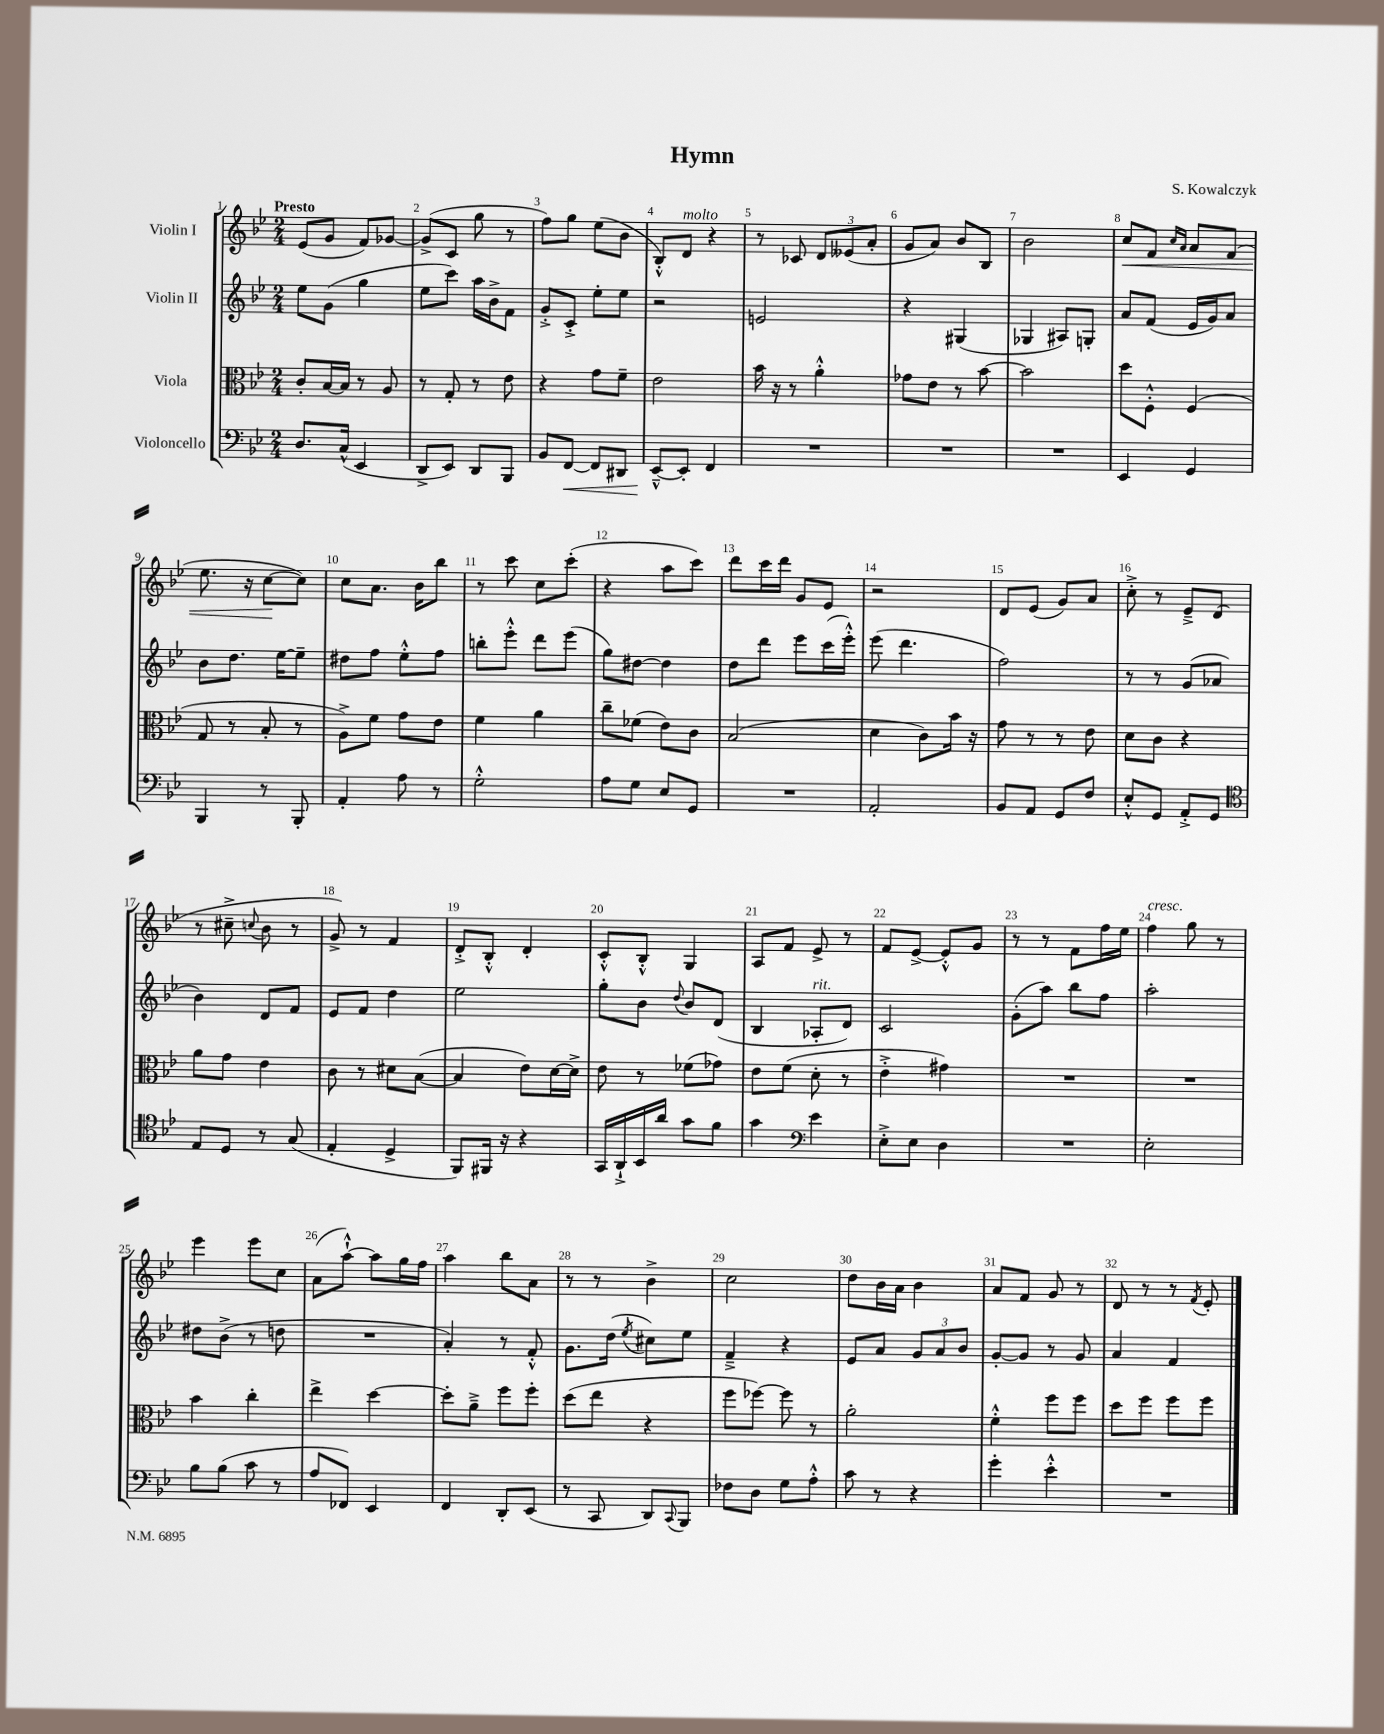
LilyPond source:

\header { title = "Hymn" composer = "S. Kowalczyk" }
<<
\new StaffGroup <<
\new Staff = "s0" \with { instrumentName = "Violin I" } {
    \clef treble \key bes \major \numericTimeSignature \time 2/4 \tempo "Presto"
    ees'8( g'8 f'8) ges'8~ |
    ges'8->( c'8 g''8 r8 |
    f''8) g''8 ees''8( bes'8 |
    bes8-.-^) d'8^\markup { \italic "molto" } r4 |
    r8 ces'8 \tuplet 3/2 { d'8 eeses'8( a'8-. } |
    g'8 a'8) bes'8 bes8 |
    bes'2 |
    c''8\< f'8 \grace { c''16 a'16 } a'8 f'8( |
    ees''8. r16 c''8~\! c''8) |
    c''8 a'8. bes'16 bes''8 |
    r8 c'''8 c''8 c'''8-.( |
    r4 a''8 c'''8) |
    d'''8 c'''16 d'''16 g'8 ees'8 |
    r2 |
    d'8 ees'8( g'8) a'8 |
    c''8-.-> r8 ees'8---> d'8( |
    r8 cis''8---> \appoggiatura { c''8 } bes'8 r8 |
    g'8->) r8 f'4 |
    d'8-.-> bes8-.-^ d'4-. |
    c'8-.-^ bes8-.-^ g4 |
    a8 f'8 ees'8-> r8 |
    f'8 ees'8~-> ees'8-.-^ g'8 |
    r8 r8 f'8 f''16 ees''16 |
    f''4^\markup { \italic "cresc." } g''8 r8 |
    ees'''4 ees'''8 c''8 |
    a'8( a''8~-!-^) a''8 g''16 f''16 |
    a''4 bes''8 a'8 |
    r8 r8 bes'4-> |
    c''2 |
    d''8 bes'16 a'16 bes'4 |
    a'8 f'8 g'8 r8 |
    d'8 r8 r8 \acciaccatura { f'8 } ees'8-. \bar "|." |
}
\new Staff = "s1" \with { instrumentName = "Violin II" } {
    \clef treble \key bes \major \numericTimeSignature \time 2/4
    ees''8 g'8( g''4 |
    ees''8 c'''8) a''16 bes'16-> f'8 |
    g'8-.-> c'8-.-> ees''8-. ees''8 |
    r2 |
    e'2 |
    r4 gis4( |
    ges4 ais8) g8-. |
    a'8 f'8( ees'16 g'16) a'8 |
    bes'8 d''8. ees''16~ ees''8-- |
    dis''8 f''8 ees''8-.-^ f''8 |
    b''8-. ees'''8-.-^ d'''8 ees'''8( |
    g''8) dis''8~ dis''4 |
    d''8 d'''8 ees'''8 c'''16( ees'''16-.-^) |
    ees'''8( d'''4. |
    f''2) |
    r8 r8 g'8( aes'8 |
    bes'4) d'8 f'8 |
    ees'8 f'8 d''4 |
    ees''2 |
    g''8-. bes'8 \appoggiatura { d''8 } bes'8 d'8( |
    bes4 aes8-.^\markup { \italic "rit." } d'8) |
    c'2 |
    g'8-.( a''8) bes''8 f''8 |
    a''2-. |
    dis''8 bes'8->( r8 d''8 |
    R2 |
    a'4-.) r8 f'8-.-^ |
    g'8. d''16( \acciaccatura { ees''8 } cis''8) ees''8 |
    f'4---> r4 |
    ees'8 a'8 \tuplet 3/2 { g'8 a'8 bes'8 } |
    g'8~-. g'8 r8 g'8 |
    a'4 f'4 \bar "|." |
}
\new Staff = "s2" \with { instrumentName = "Viola" } {
    \clef alto \key bes \major \numericTimeSignature \time 2/4
    c'8-. bes16~ bes16 r8 a8 |
    r8 g8-. r8 ees'8 |
    r4 g'8 f'8-- |
    ees'2 |
    bes'16 r16 r8 a'4-.-^ |
    ges'8 ees'8 r8 bes'8~ |
    bes'2 |
    d''8 f8-.-^ f4( |
    g8 r8 bes8-. r8 |
    a8->) f'8 g'8 ees'8 |
    f'4 a'4 |
    c''8-- fes'8( ees'8) c'8 |
    bes2( |
    d'4 c'8) bes'16 r16 |
    g'8 r8 r8 ees'8 |
    d'8 c'8 r4 |
    a'8 g'8 ees'4 |
    c'8 r8 dis'8 bes8~( |
    bes4 ees'8) d'16~ d'16-> |
    ees'8 r8 fes'8( ges'8) |
    ees'8 f'8( d'8-. r8 |
    ees'4-.-> gis'4) |
    R2 |
    R2 |
    bes'4 c''4-. |
    ees''4-> d''4~ |
    d''8-. a'8---> f''8 f''8-. |
    d''8( ees''8 r4 |
    f''8 fes''8~) fes''8 r8 |
    a'2-. |
    f'4-.-^ f''8 f''8 |
    d''8 f''8 f''8 f''8 \bar "|." |
}
\new Staff = "s3" \with { instrumentName = "Violoncello" } {
    \clef bass \key bes \major \numericTimeSignature \time 2/4
    d8. c16-^( ees,4 |
    d,8-> ees,8) d,8 bes,,8 |
    bes,8 f,8~\< f,8 dis,8 |
    ees,8~---^\! ees,8-. f,4 |
    R2 |
    R2 |
    R2 |
    ees,4 g,4 |
    bes,,4 r8 bes,,8-. |
    a,4-. a8 r8 |
    g2-.-^ |
    a8 g8 ees8 g,8 |
    R2 |
    a,2-. |
    bes,8 a,8 g,8 f8 |
    ees8-.-^ g,8 a,8-.-> g,8 |
    \clef tenor ees8 d8 r8 g8( |
    ees4-. d4-> |
    f,8) fis,16 r16 r4 |
    g,16 a,16-!-> bes,16 a'16 g'8 f'8 |
    g'4 \clef bass ees'4 |
    ees8-.-> ees8 d4 |
    R2 |
    ees2-. |
    bes8 bes8( c'8 r8 |
    a8 fes,8) ees,4 |
    f,4 d,8-. ees,8( |
    r8 c,8 d,8) \appoggiatura { c,8 } bes,,8 |
    fes8 d8 g8 a8-.-^ |
    c'8 r8 r4 |
    g'4-. ees'4-.-^ |
    R2 \bar "|." |
}
>>
>>
\layout { \context { \Score \override BarNumber.break-visibility = ##(#f #t #t) barNumberVisibility = #all-bar-numbers-visible } }
